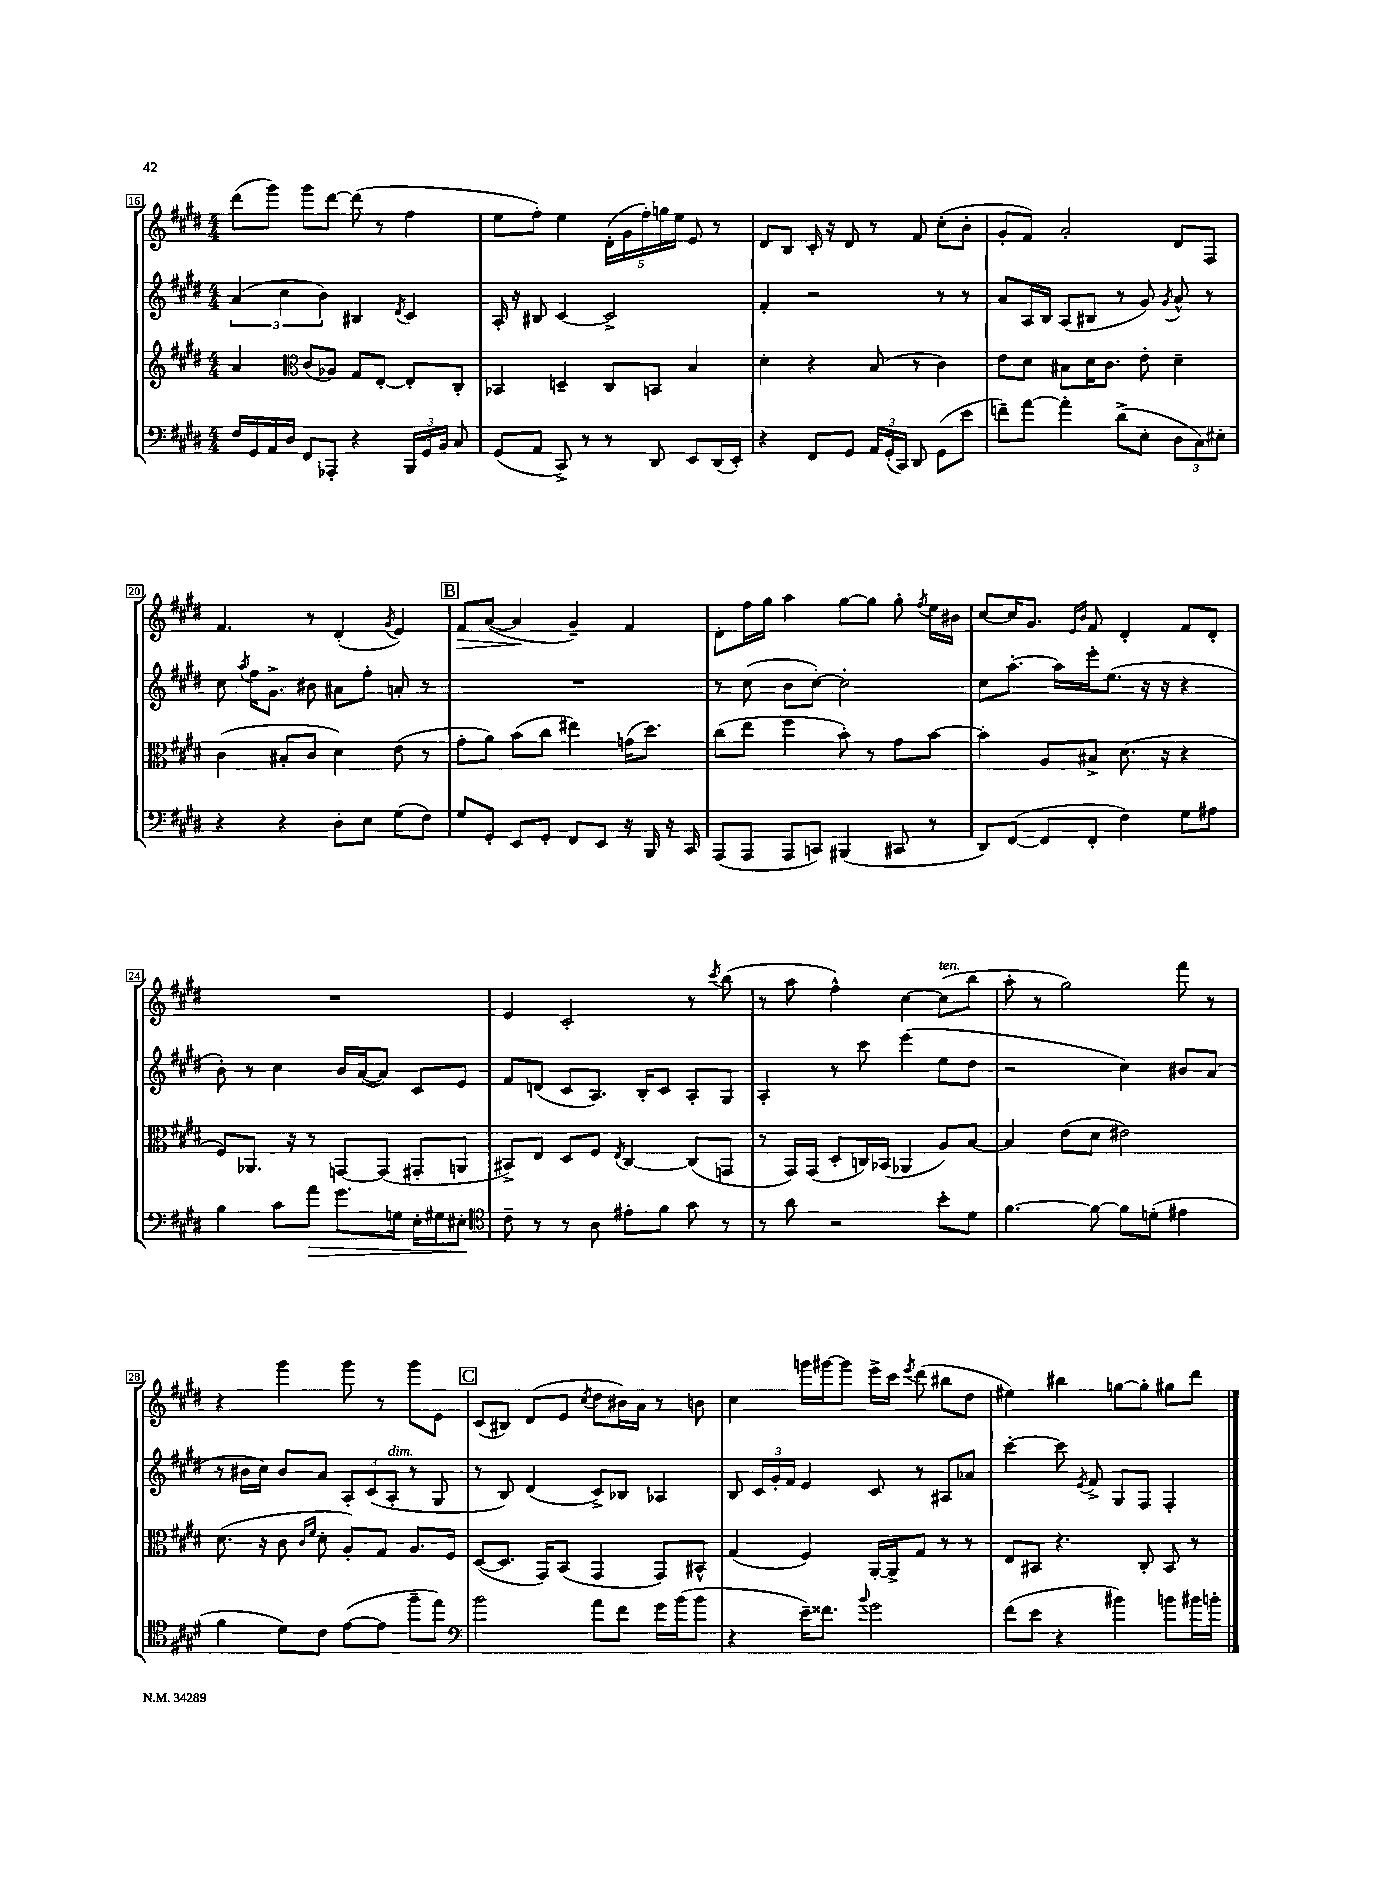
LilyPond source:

<<
\new StaffGroup <<
\new Staff = "s0" {
    \clef treble \key e \major \numericTimeSignature \time 4/4
    \autoBeamOff dis'''8[( gis'''8]) gis'''8[ dis'''8]~ dis'''8( r8 fis''4 |
    e''8[ fis''8]-.) e''4 \tuplet 5/4 { dis'16[-.( gis'16 fis''16-.) g''16 e''16] } e'8 r8 |
    dis'8[ b8] cis'16-. r16 dis'8 r8 fis'8 cis''8[-.( b'8]-. |
    gis'8[-. fis'8]) a'2-. dis'8[ fis8] |
    fis'4. r8 dis'4-.( \acciaccatura { gis'8 } e'4) |
    \mark \markup { \box "B" } fis'8[\> a'8]~( a'4\! gis'4--) fis'4 |
    dis'8[-. fis''16 gis''16] a''4 gis''8[~ gis''8] gis''8-. \acciaccatura { fis''8 } e''16[ bis'16] |
    cis''8[~ cis''16 gis'8.] \grace { e'16[ b'16] } fis'8 dis'4-. fis'8[ dis'8]-. |
    R1 |
    e'4 cis'2-. r8 \acciaccatura { cis'''8 } b''8( |
    r8 a''8 fis''4-^) cis''4~ cis''8[^\markup { \italic "ten." }( b''8] |
    a''8-. r8 gis''2) fis'''8 r8 |
    r4 gis'''4 gis'''8 r8 gis'''8[ e'8] |
    \mark \markup { \box "C" } cis'8[( bis8]) dis'8[( e'8] \acciaccatura { cis''8 } dis''8[ bis'16) a'16] r8 b'8 |
    cis''4 g'''16[ gis'''16~ gis'''8] e'''16[-> cis'''16] \acciaccatura { e'''8 } dis'''8( bis''8[ dis''8] |
    eis''4) bis''4 g''8[~ g''8]-. gis''8[ dis'''8] \bar "|." |
}
\new Staff = "s1" {
    \clef treble \key e \major \numericTimeSignature \time 4/4
    \autoBeamOff \tuplet 3/2 { a'4( cis''4 b'4) } bis4 \acciaccatura { dis'8 } cis'4 |
    a16-. r16 bis8 cis'4~ cis'2-> |
    fis'4-. r2 r8 r8 |
    a'8[ a16 b16] a8[( bis8] r8 gis'8) \acciaccatura { gis'8 } a'8-^ r8 |
    cis''8 \acciaccatura { a''8 } fis''16[ gis'8.]-> bis'8 ais'8[ fis''8]-. a'8-. r8 |
    \mark \markup { \box "B" } R1 |
    r8 cis''8( b'8[ cis''8]~-.) cis''2-. |
    cis''8[ a''8.]~-. a''16[ e'''16-. e''8.]( r16 r16 r4 |
    b'8-.) r8 cis''4 b'16[ a'16~( a'8]) cis'8[ e'8] |
    fis'8[ d'8]( cis'8[ a8.]) b16[-. cis'8] a8[-. gis8] |
    a4-. r8 cis'''8 e'''4( e''8[ dis''8] |
    r2 cis''4) bis'8[ a'8]( |
    r8 bis'16[ cis''16]) bis'8[ a'8] \tuplet 3/2 { a8[-. cis'8( a8]-.^\markup { \italic "dim." } } r8 gis8 |
    \mark \markup { \box "C" } r8 b8) dis'4( cis'8[->) bes8] aes4 |
    b8 \tuplet 3/2 { cis'16[ gis'16-. fis'16] } e'4 cis'8 r8 ais8[ aes'8] |
    cis'''4~-. cis'''8 \acciaccatura { e'8 } fis'8-> gis8[ fis8] fis4-. \bar "|." |
}
\new Staff = "s2" {
    \clef treble \key e \major \numericTimeSignature \time 4/4
    \autoBeamOff a'4 \clef alto cis'8[( aes8]) gis8[ e8]~-. e8[-. cis8]-. |
    bes,4 d4-- cis8[ b,8] b4 |
    dis'4-. r4 b8( r8 cis'4) |
    e'8[ dis'8] bis8[ dis'16 cis'8.] e'8-. dis'4-- |
    cis'4( bis8[-. cis'8] dis'4) e'8( r8 |
    \mark \markup { \box "B" } gis'8[-. a'8]) b'8[( cis''8] eis''4) g'16[( dis''8.]) |
    cis''8[( e''8] fis''4 b'8-.) r8 gis'8[ b'8]~ |
    b'4-. a8[ bis8]-> dis'8.( r16 r4 |
    fis8[) aes,8.] r16 r8 g,8[~ g,8]( gis,8[-. a,8] |
    bis,8[->) e8] dis8[ fis8] \acciaccatura { e8 } cis4~ cis8[( g,8] |
    r8 gis,16[) gis,16]( dis8[-. c16) bes,16]( aes,4 a8[) b8]~ |
    b4 e'8[( dis'8] eis'2) |
    dis'8.( r16 cis'8 \grace { cis'16[ fis'16] } dis'8-. a8[-.) gis8] a8.[ fis16] |
    \mark \markup { \box "C" } dis8[~( dis8.] gis,16[) b,8]( gis,4 gis,8[) bis,8]-^ |
    gis4( fis4) a,16[~-. a,16-> gis8] r8 r8 |
    e8[ bis,8] r4. cis8-. bis,8 r8 \bar "|." |
}
\new Staff = "s3" {
    \clef bass \key e \major \numericTimeSignature \time 4/4
    \autoBeamOff fis16[ gis,16 a,16 dis16] fis,8[ aes,,8]-. r4 \tuplet 3/2 { b,,16[ gis,16 b,16] } cis8 |
    gis,8[( a,8] cis,8->) r8 r8 dis,8 e,8[ dis,16( e,16]-.) |
    r4 fis,8[ gis,8] \tuplet 3/2 { a,16[ gis,16-.( cis,16]) } dis,8 gis,8[( e'8] |
    f'8[--) a'8]~ a'4-. dis'8[->( e8]-. \tuplet 3/2 { dis8[ cis8) eis8]-. } |
    r4 r4 dis8[-. e8] gis8[( fis8]) |
    \mark \markup { \box "B" } gis8[ gis,8]-. e,8[ gis,8]-. fis,8[ e,8] r16 b,,16 r16 cis,16 |
    a,,8[( a,,8] a,,8[ c,8]) bis,,4( cis,8 r8 |
    dis,8[) fis,8]~( fis,8[ fis,8]-. fis4) gis8[ ais8] |
    b4 cis'8[ a'8]\> gis'8.[ g16] e16[-. gis16 eis8]-.\! |
    \clef tenor cis'8-- r8 r8 a8 eis'8[-. fis'8] gis'8 r8 |
    r8 a'8 r2 b'8[-. dis'8] |
    fis'4.~ fis'8~ fis'8[ d'8]-.( eis'4 |
    fis'4 dis'8[) cis'8] e'8[~( e'8] fis''8[-- e''8]) |
    \mark \markup { \box "C" } \clef bass b'2 a'8[ fis'8] gis'16[ b'16( b'8] |
    r4 e'16[--) fisis'8.] \appoggiatura { b'8 } gis'2 |
    fis'8[( e'8] r4 bis'4) b'8[ bis'16 b'16]-. \bar "|." |
}
>>
>>
\layout { \context { \Score currentBarNumber = #16 \override BarNumber.stencil = #(make-stencil-boxer 0.1 0.3 ly:text-interface::print) } }
